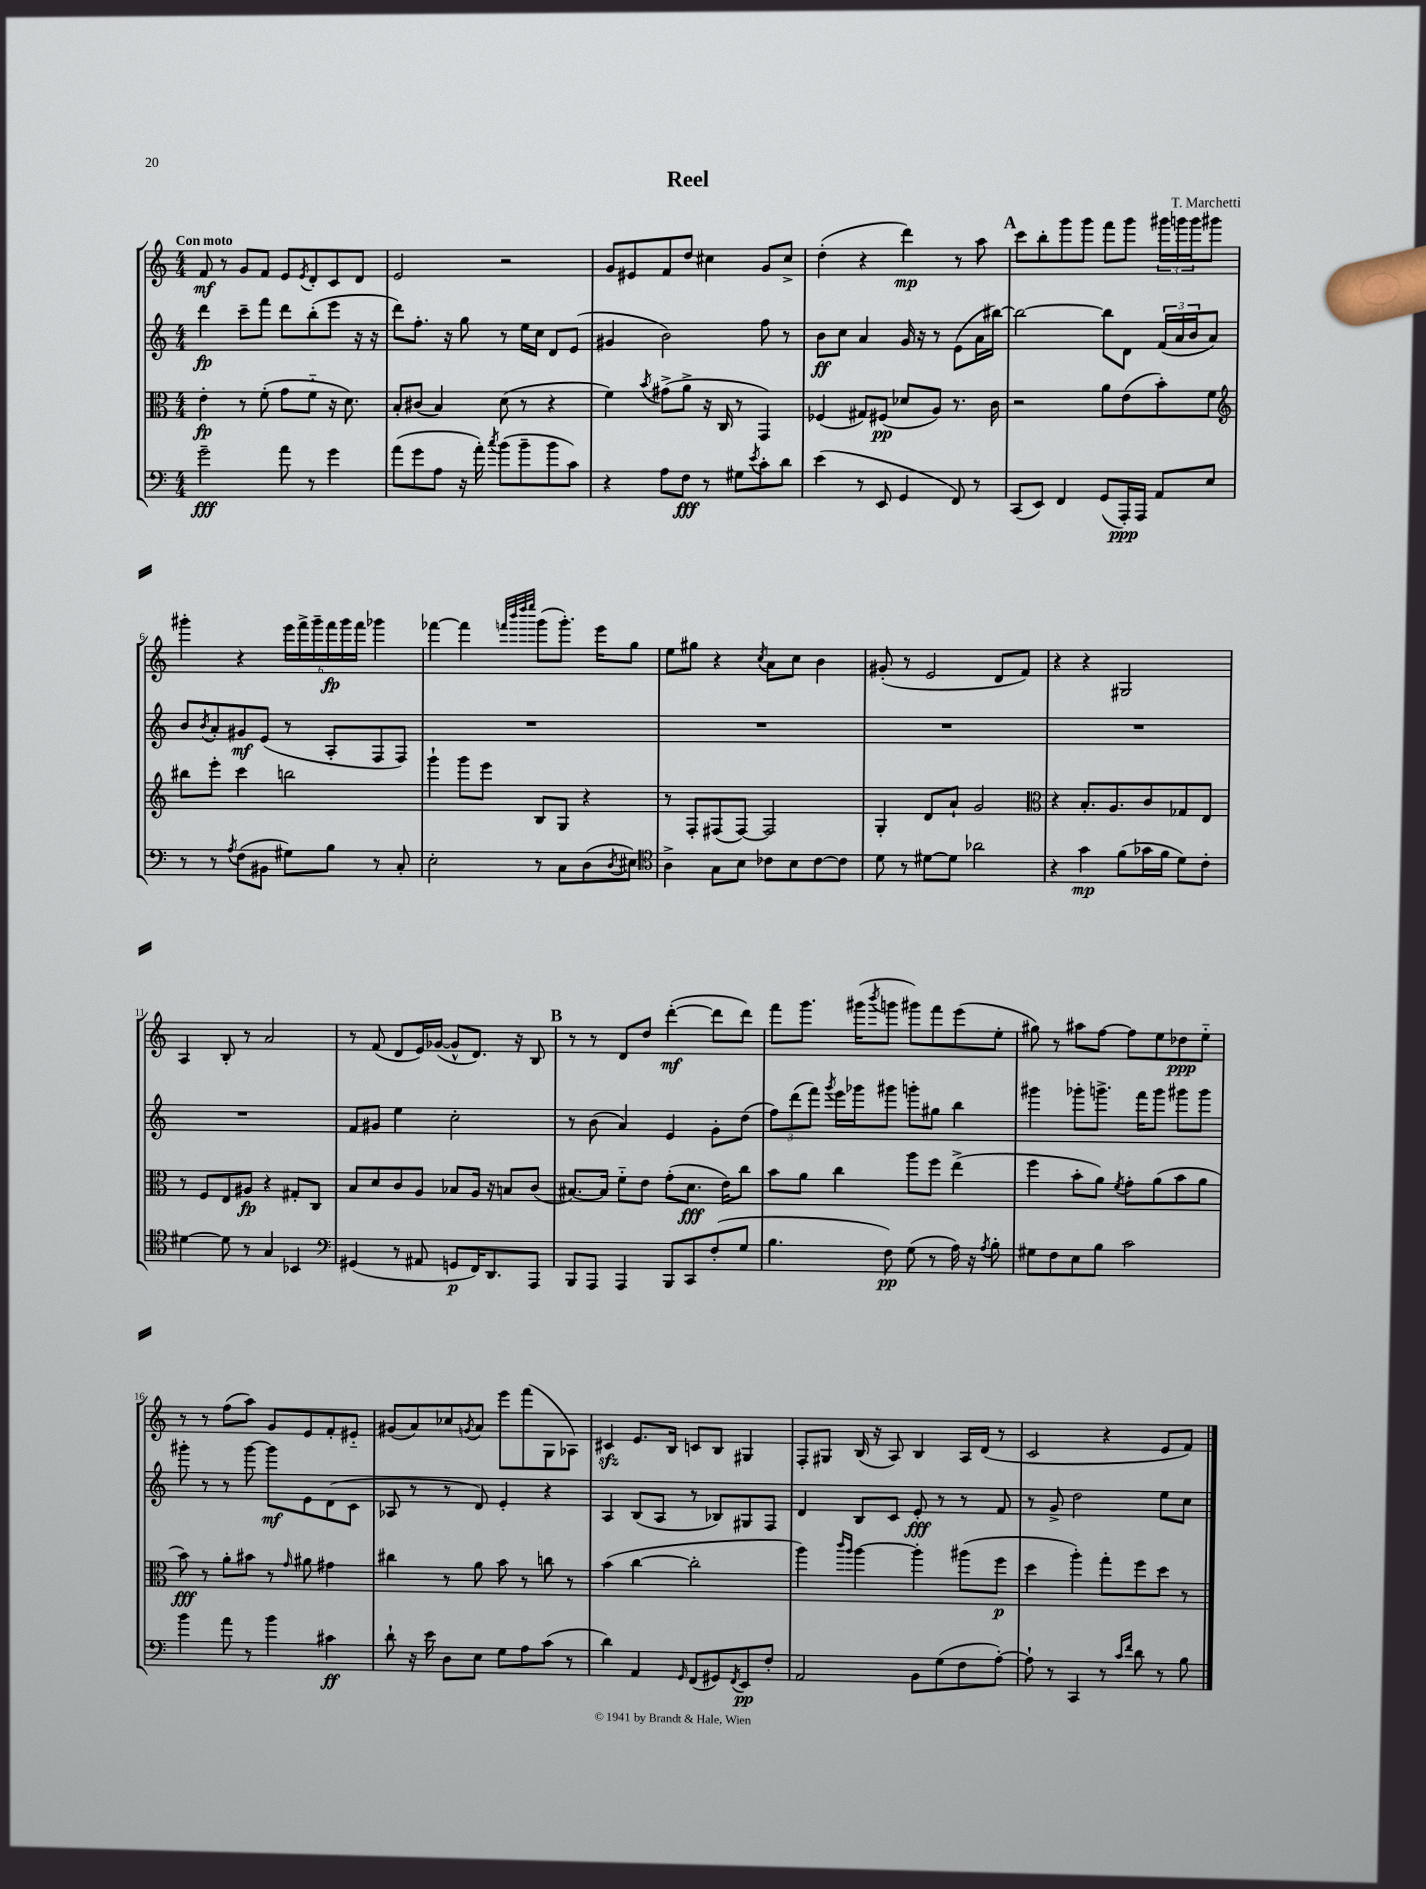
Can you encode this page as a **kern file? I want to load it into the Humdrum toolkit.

**kern	**kern	**kern	**kern
*staff4	*staff3	*staff2	*staff1
*clefF4	*clefC3	*clefG2	*clefG2
*k[]	*k[]	*k[]	*k[]
*M4/4	*M4/4	*M4/4	*M4/4
2g~	4e'	4ddd	8f
.	.	.	8r
.	8r	8ccc~	8g
.	(8f'	8fff	8f
8a	8g	8ddd	8e
.	.	.	8qe
8r	8f'~	(8bb'	8d'
4g	16r	8eee	8c
.	8.d)	.	.
.	.	16r	8d
.	.	16r	.
=	=	=	=
(8a	8B'	8ddd)	2e
8g	(8c#	8.ff'	.
8A	4B)	.	.
.	.	16r	.
16r	.	8gg	.
16a')	.	.	.
8qcc	.	.	.
(8b	(8d	8r	2r
8b~	8r	16ee	.
.	.	16cc	.
8b	4r	8d	.
8c)	.	(8e	.
=	=	=	=
4r	4f)	4g#	8g
.	.	.	8e#
.	8qb	.	.
8A	(8g#^	2b)	8f
8F	8a^	.	8dd
8r	16r	.	4cc#
.	16C	.	.
8G#	8r	.	.
8qe	.	.	.
8c'	4GG)	8ff	8g
8d	.	8r	8cc#^
=	=	=	=
(4e	(4F-	8b	(4dd'
.	.	8cc	.
8r	8G#)	4a	4r
8EE	(8F#	.	.
4GG	8d-	16g	4ddd)
.	.	16r	.
.	8A)	8r	.
8FF)	8.r	(8e	8r
8r	.	16a	8aa
.	16c	[16bb#)	.
=	=	=	=
(8CC	2r	2bb#_	8ccc
8EE)	.	.	8bb'
4FF	.	.	8ggg
.	.	.	8ggg
(8GG	8a	8bb#]	8fff
16AAA')	(8e	8d	8ggg
16AAA	.	.	.
8AA	8b')	(24f	24ggg#
.	.	24a	24ggg
.	.	24b	24ggg
8E	8f	8a)	8ggg#
=	=	=	=
*	*clefG2	*	*
8r	8bb#	8b	4ggg#'
.	.	8qb	.
8r	8eee'	8a'	.
8qA	.	.	.
(8F	4ccc	8g#	4r
8BB#	.	(8e	.
8G#)	2bb	8r	24eee
.	.	.	24fff^
.	.	.	24ggg#~
8B	.	8A'	24fff
.	.	.	24ggg#
.	.	.	24fff
8r	.	8F	4ggg-
8C'	.	8F)	.
=	=	=	=
2E'	4ggg`	1r	[4fff-
.	8ggg	.	4fff-]
.	8eee	.	.
.	.	.	32qqfff
.	.	.	32qqbbb
.	.	.	32qqdddd
.	.	.	32qqeeee
8r	8B	.	(8ggg
8C	8G	.	8.ggg')
(8D	4r	.	.
.	.	.	16eee
8qD	.	.	.
8E#)	.	.	8gg
=	=	=	=
*clefC4	*	*	*
4A^	8r	1r	8ee
.	8F'	.	8gg#
8G	(8F#	.	4r
8B	[8F#)	.	.
.	.	.	8qcc
8c-	2F#]	.	8a
8B	.	.	8cc
[8c-	.	.	4b
8c-]	.	.	.
=	=	=	=
8d	4G'	1r	(8g#'
8r	.	.	8r
[8d#	8d	.	2e
8d#]	8a`	.	.
2a-	2g	.	.
.	.	.	8d
.	.	.	8f)
=	=	=	=
*	*clefC3	*	*
4r	4r	1r	4r
4g	8.B'	.	4r
.	8.A	.	.
(8f	.	.	2G#
16g-	8c	.	.
16f	.	.	.
8d)	8G-	.	.
8c'	8E	.	.
=	=	=	=
[4d#	8r	1r	4A
.	8F	.	.
8d#]	8E	.	8B'
8r	8A#	.	8r
4G	4r	.	2a
4BB-	8G#'	.	.
.	8C	.	.
=	=	=	=
*clefF4	*	*	*
(4GG#	8B	8f	8r
.	8d	8g#	(8f
8r	8c	4ee	8d
8AA#	8A	.	16e)
.	.	.	([16g-
8GG	8B-	2cc'	8g-^^]
16FF)	16A	.	8.d)
8.DD	16r	.	.
.	8B	.	.
.	.	.	16r
8AAA	(8c	.	8B
=	=	=	=
8BBB	[8.B#)	8r	8r
8AAA	.	(8b	8r
.	16B#]	.	.
4AAA	8f'~	4a)	8d
.	8e	.	8dd
8BBB	(8g'	4e	([4ddd'
8CC	8.d	.	.
(8F'	.	8g'	8ddd]
.	16e)	.	.
8G	8cc	(8dd	8ddd)
=	=	=	=
4.B	8b	12ff)	8fff
.	.	(12ddd	.
.	8a	.	8.ggg
.	.	12fff)	.
.	.	8qggg	.
.	4cc	16eee	.
.	.	16ggg-	(16ggg#
.	.	.	8qbbb
8F)	.	8ggg#	8ggg
(8G	8aa	8ggg'	8ggg#)
8r	8ff	8gg#	8fff
16A)	(4ee^	4bb	(8eee
16r	.	.	.
8qA	.	.	.
8B'	.	.	8ee'
=	=	=	=
8G#	4ff	4ggg#	8gg#)
8F	.	.	8r
8E	8b'	8ggg-'	8aa#
8B	8a)	8.ggg^	[8ff
.	8qf	.	.
2c	8g'	.	8ff]
.	.	16fff	.
.	(8a	8ggg	8ee
.	8b	8ggg#	8dd-
.	8a	8ggg#	8ee'~
=	=	=	=
4b	8b)	8ggg#'	8r
.	8r	8r	8r
8a	8a'	8r	(8ff
8r	8b#	[8ggg#	8aa)
4b	8r	8ggg#]	8g
.	16qqg	.	.
.	8a#	8e	8e
4c#	4g#	(8d	8f'
.	.	8c	8e#'~
=	=	=	=
8d`	4cc#	8A-	(8g#
16r	.	8r	8a)
16e	.	.	.
8D	8r	8r	8cc-
.	.	.	8qg
8E	8a	8d)	8a
8G	8b	4e'	8eee
8A	8r	.	(8fff
(8c	8cc	4r	8G
8r	8r	.	8A-)
=	=	=	=
4d)	(4b	4A	4c#
4AA	[4cc	(8B	8.e
.	.	8A	.
.	.	.	16B
16qqGG	.	.	.
(8FF	2cc']	8r	8c
8GG#)	.	8B-)	8B
8qFF	.	.	.
8EE	.	8G#	4G#
8F'	.	8F	.
=	=	=	=
2AA	4aa)	4d	8F'
.	.	.	8G#
.	16qqccc	.	.
.	16qqaa	.	.
.	[4aa	8B	(16B
.	.	.	16r
.	.	8c	8A)
8BB	4aa']	8e'	4B
(8G	.	8r	.
8F	(8aa#	8r	16A
.	.	.	(16d
[8A')	8ff	8f	8r
=	=	=	=
8A`]	4dd	8r	2c
8r	.	8g^	.
4CC	4aa')	2dd	.
8r	8gg'	.	4r
16qqc	.	.	.
16qqf	.	.	.
8d	8ff	.	.
8r	8dd	8ee	8e
8B	8r	8cc	8f)
==	==	==	==
*-	*-	*-	*-
